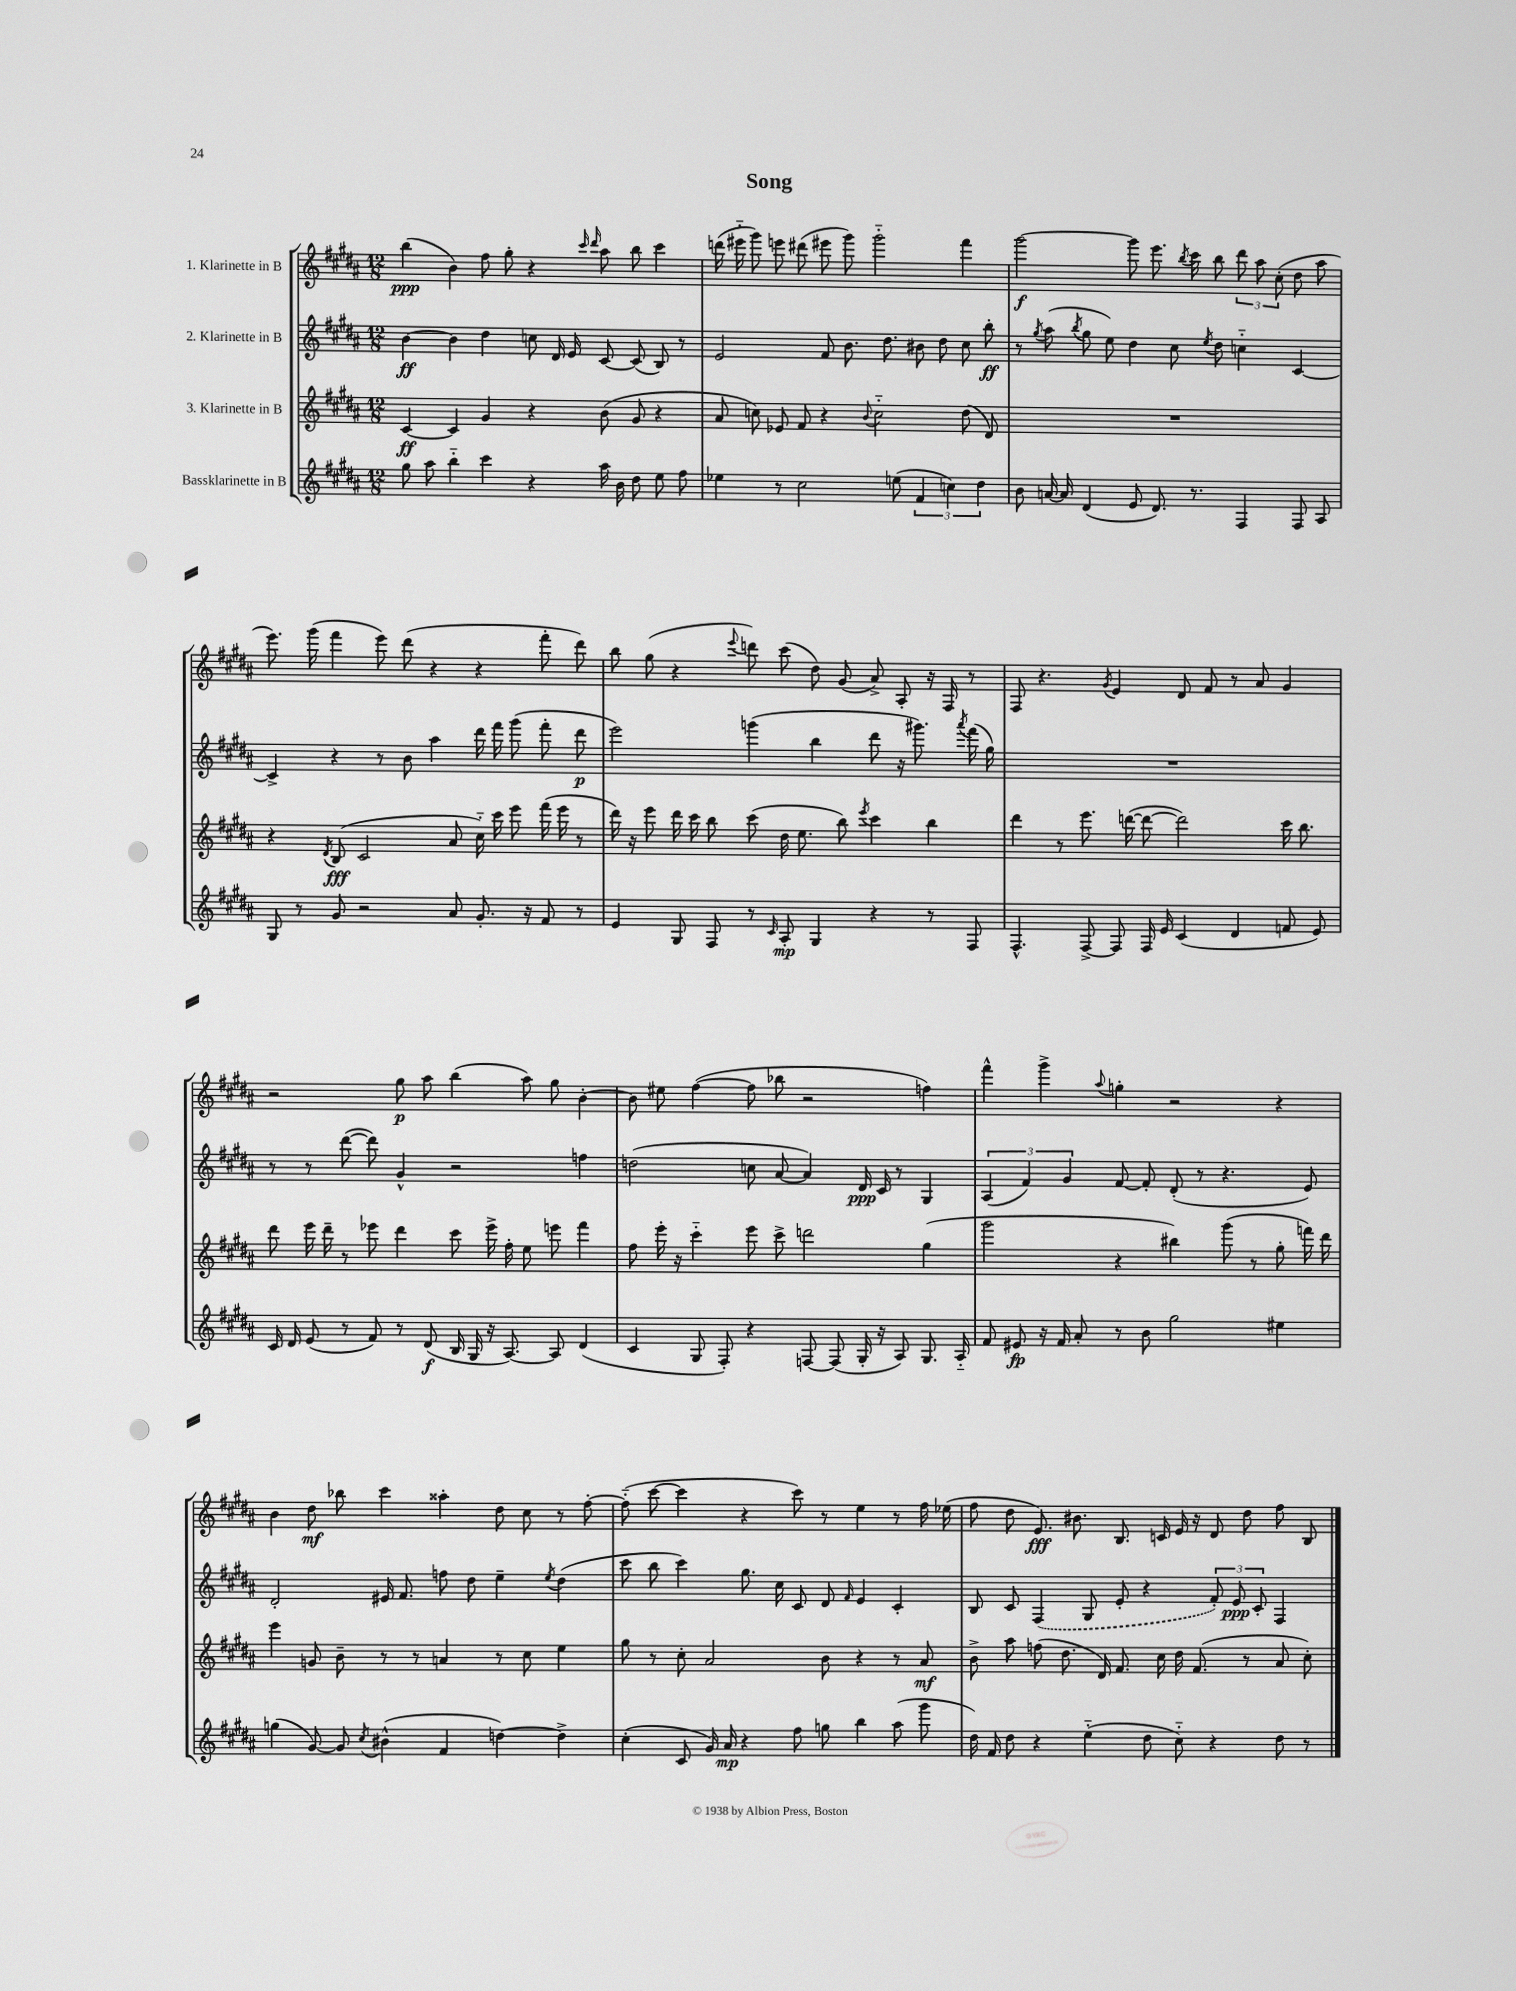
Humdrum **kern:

**kern	**kern	**kern	**kern
*staff4	*staff3	*staff2	*staff1
*clefG2	*clefG2	*clefG2	*clefG2
*k[f#c#g#d#a#]	*k[f#c#g#d#a#]	*k[f#c#g#d#a#]	*k[f#c#g#d#a#]
*M12/8	*M12/8	*M12/8	*M12/8
8gg#\	[4c#/	[4b\	(4bb\
8aa#\	.	.	.
4bb'~\	4c#/]	4b\]	4b\)
4ccc#\	4g#/	4dd#\	8ff#\
.	.	.	8gg#'\
4r	4r	8cc\	4r
.	.	16d#/	.
.	.	16e/	.
.	.	.	16qqccc#/
.	.	.	16qqddd#/
16aa#\	(8b\	[8c#/	8aa#\
16b\	.	.	.
8dd#\	8g#/	(8c#/]	8bb\
8ee\	4r	8B/)	4ccc#\
8ff#\	.	8r	.
=	=	=	=
4ee-\	8a#/	2e/	(16ddd\
.	.	.	16eee#'~\
.	8cc\)	.	8ggg#\)
8r	8e-/	.	8eee\
2cc#\	8f#/	.	(8ddd#\
.	4r	8f#/	8eee#\
.	.	8.b\	8ggg#\)
.	8qqb/	.	.
.	2cc'~\	.	2ggg#'~\
.	.	8.dd#\	.
(8ee\	.	.	.
6f#/	.	8b#\	.
.	.	8dd#\	.
6cc\)	.	.	.
.	(8dd#\	8cc#\	4fff#\
6dd#\	.	.	.
.	8d#/)	8bb'\	.
=	=	=	=
8b\	1.r	8r	[2ggg#\
.	.	8qgg#/	.
[16a/	.	(8aa#\	.
16a/]	.	.	.
.	.	8qbb/	.
(4d#/	.	8gg#\	.
.	.	8ee\)	.
8e/	.	4dd#\	8ggg#\]
8.d#/)	.	.	8.eee\
.	.	8cc#\	.
.	.	.	8qbb/
8.r	.	.	16ccc#\
.	.	8qee/	.
.	.	8dd#\	8bb\
4F#/	.	4cc'~\	12ddd#\
.	.	.	12aa#\
.	.	.	(12cc#'\
8F#/	.	[4c#/	8dd#\
8A#/	.	.	8aa#\
=	=	=	=
8G#/	4r	4c#^/]	8.eee\)
8r	.	.	.
.	.	.	(16ggg#\
.	8qd#/	.	.
8g#/	(8B/	4r	4fff#\
2r	2c#/	.	.
.	.	8r	8eee\)
.	.	8b\	(8ddd#\
.	.	4aa#\	4r
8a#/	8a#/	.	.
8.g#'/	16cc#'~\)	16ddd#\	4r
.	16ccc#\	16fff#\	.
.	8eee\	(8ggg#\	.
16r	.	.	.
8f#/	(16fff#\	8fff#'\	8fff#'\
.	16eee\	.	.
8r	8r	8ddd#\	8ddd#\)
=	=	=	=
4e/	16ddd#\)	2eee\)	8bb\
.	16r	.	.
.	8eee\	.	(8gg#\
8G#/	16ddd#\	.	4r
.	16ccc#\	.	.
8F#/	8bb\	.	.
.	.	.	8qqeee/
8r	(8ccc#\	(4ggg\	8ddd\)
16qqc#/	.	.	.
8A#'/	16dd#\	.	(8ccc#\
.	8.ee\	.	.
4G#/	.	4bb\	8dd#\)
.	8bb\)	.	(8g#/
.	8qeee/	.	.
4r	4ccc#\	8ddd#\	8a#^/)
.	.	16r	8A#'/
.	.	8.ggg#\)	.
8r	4bb\	.	16r
.	.	.	16F#/
.	.	8qaaa#/	.
8F#/	.	(16fff#\	8r
.	.	16gg#\)	.
=	=	=	=
4.F#^^/	4ddd#\	1.r	8F#/
.	.	.	4.r
.	8r	.	.
[8F#^/	8.eee\	.	.
.	.	.	8qg#/
8F#/]	.	.	4e/
.	([16ddd\	.	.
16F#/	8ddd\_	.	.
16e/	.	.	.
(4c#/	2ddd\])	.	8d#/
.	.	.	8f#/
4d#/	.	.	8r
.	.	.	8a#/
8f/	16ccc#\	.	4g#/
.	8.bb\	.	.
8e/)	.	.	.
=	=	=	=
16c#/	8ddd#\	8r	2r
16d#/	.	.	.
(8e/	16eee\	8r	.
.	16ddd#~\	.	.
8r	8r	([8ddd#\	.
8f#/)	8eee-\	8ddd#\])	.
8r	4ddd#\	4g#^^/	8gg#\
(8d#/	.	.	8aa#\
16B/	8ccc#\	2r	(4bb\
16G#/	.	.	.
16r	16eee-^\	.	.
[8.A#/)	16ff#'\	.	.
.	8ee\	.	8aa#\)
8A#/]	8eee\	.	8gg#\
(4d#/	4fff#\	4ff\	[4b'\
=	=	=	=
4c#/	8ff#\	(2dd\	8b\]
.	16eee'\	.	8ee#\
.	16r	.	.
8G#/	4ccc#'~\	.	([4ff#\
8F#'/)	.	.	.
4r	8eee\	8cc\	8ff#\]
.	8ccc#^\	[8a#/	8bb-\
[8F/	2ddd\	4a#/])	2r
(8F/]	.	.	.
16G#'/	.	16d#/	.
16r	.	16c#/	.
8A#/)	.	8r	.
8.G#/	(4gg#\	4G#/	4ff\)
16A#'~/	.	.	.
=	=	=	=
8f#/	2ggg#\	(6A#/	4fff#^^\
8e#/	.	.	.
.	.	6f#/)	.
16r	.	.	4ggg#^\
16f#/	.	.	.
.	.	6g#/	.
8a#'/	.	.	.
.	.	.	8qqaa#/
8r	4r	[8f#/	4gg'\
8b\	.	8f#'/]	.
2gg#\	4bb#\)	(8d#'/	2r
.	.	8r	.
.	(8ggg#\	4.r	.
.	8r	.	.
4ee#\	8gg#'\	.	4r
.	16fff\)	8e/)	.
.	16ddd#\	.	.
=	=	=	=
(4gg\	4eee\	2d#'/	4b\
[8g#/)	8g/	.	8dd#\
8g#/]	8b~\	.	8bb-\
8qcc#/	.	.	.
(4b#^^\	8r	16e#/	4ccc#\
.	.	8.f#/	.
.	8r	.	.
4f#/	4a/	8ff\	4aa##'\
.	.	8dd#\	.
[4dd\)	8r	4ee~\	8dd#\
.	8cc#\	.	8cc#\
.	.	8qee/	.
4dd^\]	4ee\	(4dd#\	8r
.	.	.	[8ff#'\
=	=	=	=
(4cc#'\	8gg#\	8ccc#\	(8ff#'~\]
.	8r	8bb\	[8ccc#\
8c#/	8cc#'\	4ccc#\)	4ccc#\]
16g#/)	2a#/	.	.
16a#/	.	.	.
4r	.	8.gg#\	4r
.	.	16cc#\	.
8ff#\	.	8c#/	8ccc#\)
8gg\	8b\	8d#/	8r
.	.	16qqf#/	.
4bb\	4r	4e/	4ee\
(8aa#\	8r	4c#'/	8r
8ggg#\	8a#/	.	16ff#\
.	.	.	(16ee-\
=	=	=	=
16dd#\)	8b^\	8B/	8ff#\
16f#/	.	.	.
8dd#\	8aa#\	8c#/	8dd#\
4r	(8ff\	(4F#/	8.e/)
.	8.dd#\	.	.
.	.	.	8.b#\
(4ee'~\	.	8G#/	.
.	16d#/)	.	.
.	8.f#/	8e'/	8.B/
8dd#\	.	4r	.
.	16cc#\	.	16c/
8cc#'~\)	16dd#\	.	16e/
.	(8.f#/	.	16r
4r	.	12f#'/)	8d#/
.	.	12e/	.
.	8r	.	8dd#\
.	.	12c#'/	.
8dd#\	8a#/	4F#/	8ff#\
8r	8cc#'\)	.	8B/
==	==	==	==
*-	*-	*-	*-
